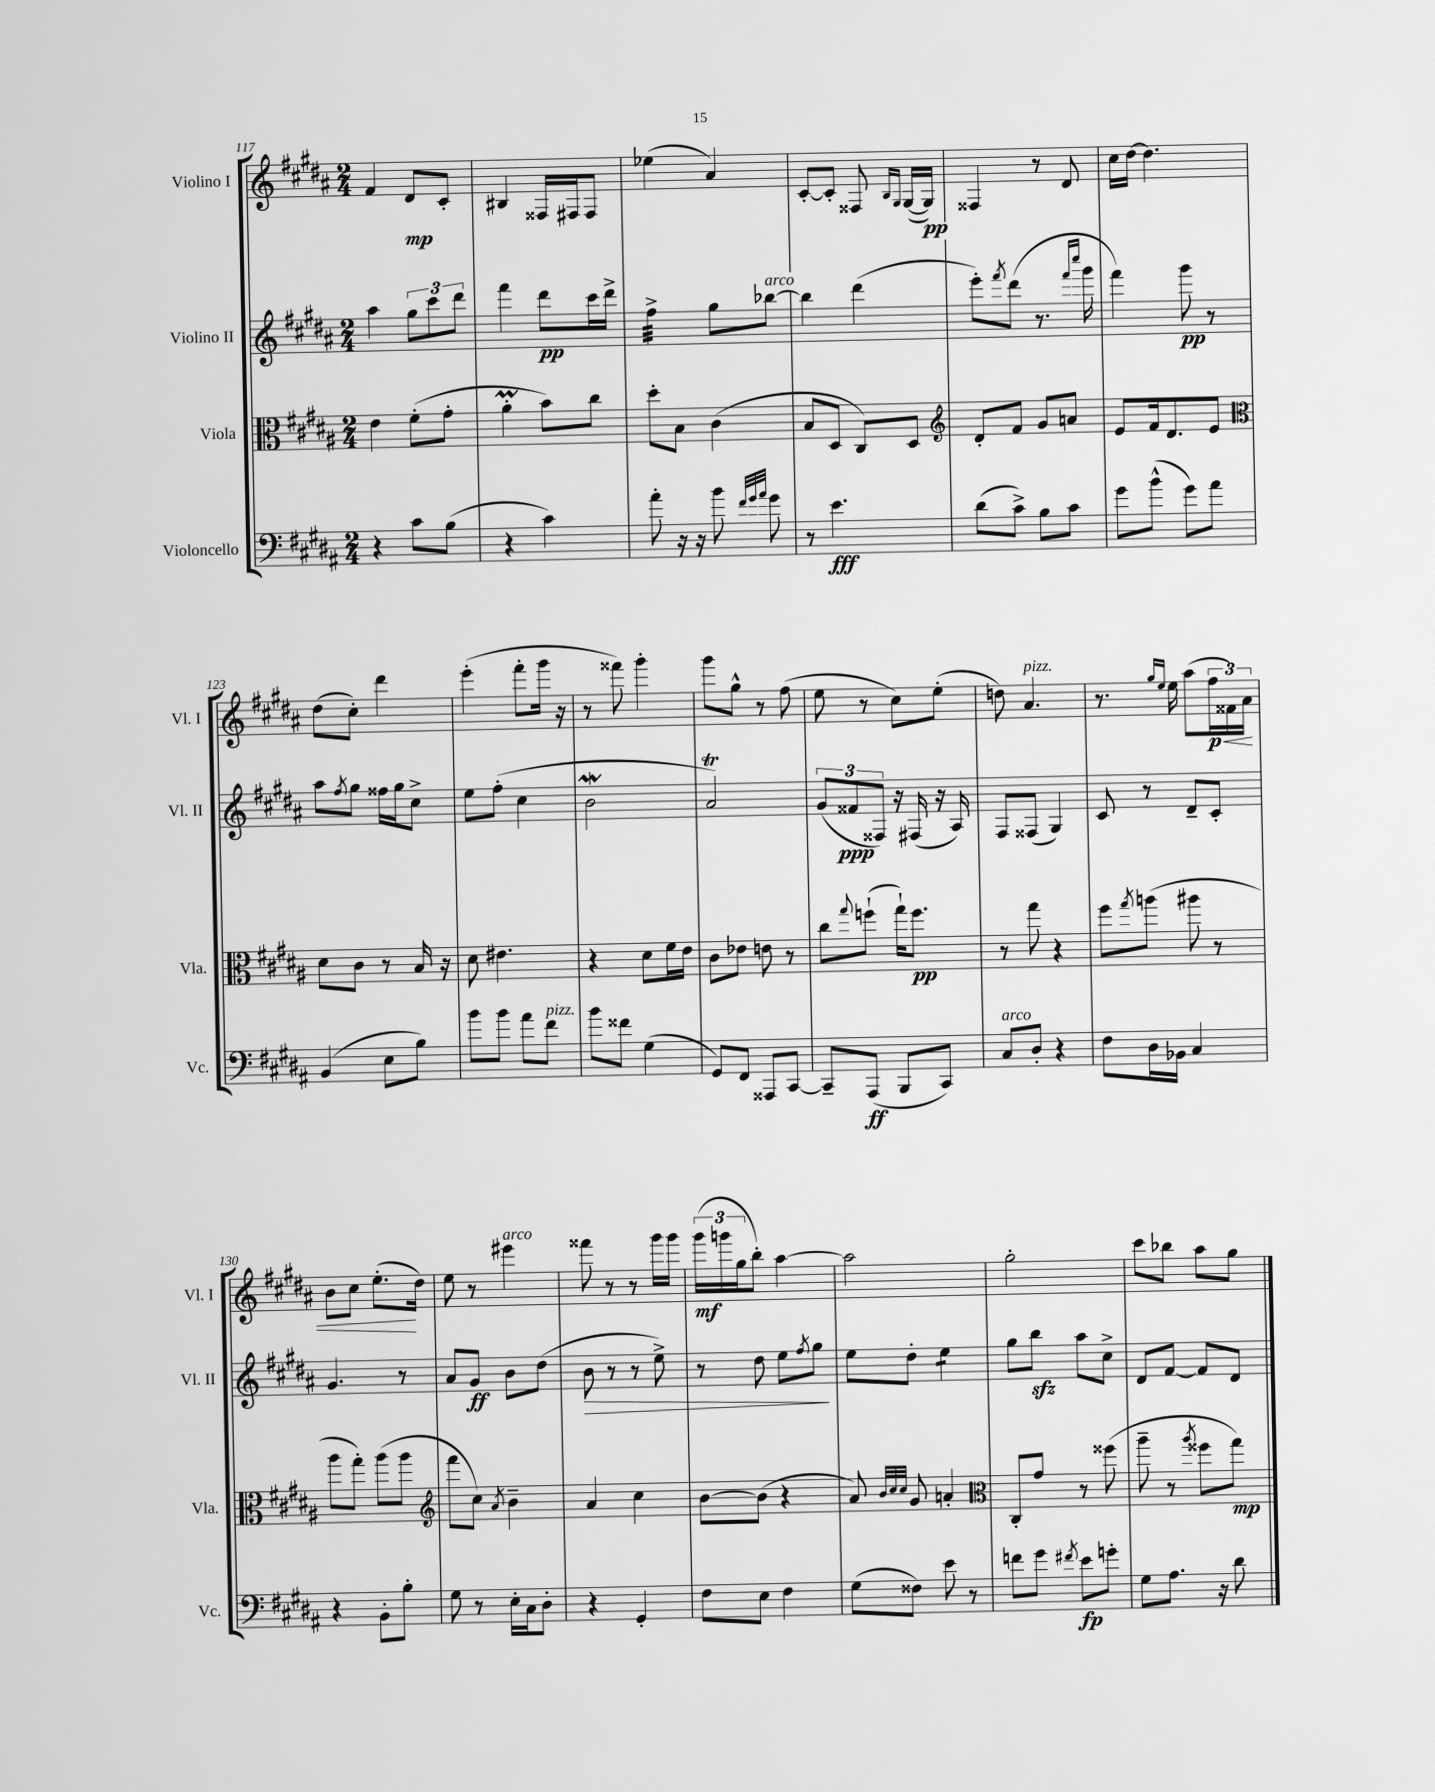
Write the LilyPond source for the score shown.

<<
\new StaffGroup <<
\new Staff = "s0" \with { instrumentName = "Violino I" shortInstrumentName = "Vl. I" } {
    \clef treble \key b \major \numericTimeSignature \time 2/4
    fis'4 dis'8\mp cis'8-. |
    bis4 fisis16 fis16 fis8 |
    ees''4( ais'4) |
    cis'8~-. cis'8-. fisis8 \grace { b16 gis16 } gis16~( gis16\pp) |
    fisis4 r8 dis'8 |
    cis''16 dis''16~ dis''4. |
    dis''8( cis''8-.) dis'''4 |
    e'''4-.( fis'''8-. gis'''16 r16 |
    r8 fisis'''8) gis'''4-. |
    gis'''8 gis''8-^ r8 fis''8( |
    e''8 r8 cis''8) e''8-.( |
    d''8) ais'4.^\markup { \italic "pizz." } |
    r8. \grace { gis''16 e''16 } e''16 ais''8( \tuplet 3/2 { fis''16\p\< fisis'16) ais'16 } |
    b'8 cis''8 e''8.-.\!( dis''16) |
    e''8 r8 eis'''4^\markup { \italic "arco" } |
    fisis'''8 r8 r8 gis'''16 gis'''16 |
    \tuplet 3/2 { gis'''16\mf( g'''16 gis''16 } b''8-.) ais''4~ |
    ais''2 |
    gis''2-. |
    cis'''8 bes''8 ais''8 gis''8 \bar "|." |
}
\new Staff = "s1" \with { instrumentName = "Violino II" shortInstrumentName = "Vl. II" } {
    \clef treble \key b \major \numericTimeSignature \time 2/4
    ais''4 \tuplet 3/2 { gis''8 cis'''8 dis'''8 } |
    fis'''4 dis'''8\pp cis'''16 dis'''16-> |
    fis''4:32-> gis''8 bes''8~^\markup { \italic "arco" } |
    bes''4 dis'''4( |
    e'''8-.) \acciaccatura { fis'''8 } dis'''8( r8. \grace { fis'''16 cis''''16 } gis'''16 |
    fis'''4) gis'''8\pp r8 |
    ais''8 \acciaccatura { fis''8 } gis''8 fisis''16 gis''16 cis''8-> |
    e''8 fis''8-.( cis''4 |
    b'2\mordent |
    ais'2\trill) |
    \tuplet 3/2 { gis'8( fisis'8\ppp fisis8) } r16 fis16( r16 ais16) |
    fis8 fisis8( gis4) |
    cis'8 r8 dis'8-- cis'8-. |
    gis'4. r8 |
    ais'8 gis'8\ff b'8 dis''8( |
    b'8\> r8 r8 e''8->) |
    r8 dis''8 e''8 \acciaccatura { fis''8 } gis''8\! |
    e''8 dis''8-. e''4:8 |
    gis''8 b''8\sfz ais''8 cis''8-> |
    dis'8 fis'8~ fis'8 dis'8 \bar "|." |
}
\new Staff = "s2" \with { instrumentName = "Viola" shortInstrumentName = "Vla." } {
    \clef alto \key b \major \numericTimeSignature \time 2/4
    e'4 fis'8-.( gis'8-. |
    ais'4-.\prall b'8) cis''8 |
    dis''8-. b8 cis'4( |
    b8 dis8 cis8) dis8 |
    \clef treble dis'8-. fis'8 gis'8 a'8 |
    e'8 fis'16 dis'8. e'8 |
    \clef alto dis'8 cis'8 r8 b16 r16 |
    dis'8 eis'4. |
    r4 dis'8 fis'16 e'16 |
    cis'8 ees'8 e'8 r8 |
    cis''8 \appoggiatura { gis''8 } f''8-!( gis''16-!) f''8.\pp |
    r8 gis''8 r4 |
    fis''8 \acciaccatura { gis''8 } a''8( ais''8 r8 |
    ais''8 gis''8-.) ais''8( ais''8 |
    \clef treble fis'''8 cis''8) \acciaccatura { ais'8 } b'4-- |
    ais'4 cis''4 |
    b'8~ b'8( r4 |
    ais'8) \grace { b'32 cis''32 cis''32 } gis'8 a'4-. |
    \clef alto cis8-. gis'8 r8 fisis''8( |
    ais''8-- r8 \acciaccatura { ais''8 } fisis''8 gis''8\mp) \bar "|." |
}
\new Staff = "s3" \with { instrumentName = "Violoncello" shortInstrumentName = "Vc." } {
    \clef bass \key b \major \numericTimeSignature \time 2/4
    r4 cis'8 b8( |
    r4 cis'4) |
    ais'8-. r16 r16 b'8 \grace { fis'32 gis'32 ais'32 } gis'8 |
    r8 e'4.\fff |
    dis'8( cis'8->) b8 cis'8 |
    gis'8 b'8-^( gis'8) ais'8 |
    b,4( e8 b8) |
    b'8 b'8 ais'8 fis'8^\markup { \italic "pizz." } |
    b'8 fisis'8 gis4( |
    gis,8) fis,8 aisis,,8 cis,8~ |
    cis,8-- ais,,8\ff( b,,8 cis,8) |
    cis8^\markup { \italic "arco" } dis8-. r4 |
    fis8 dis16 bes,16 cis4 |
    r4 b,8-. b8-. |
    gis8 r8 e16-. cis16 dis8-. |
    r4 gis,4-. |
    fis8 e8 fis4 |
    gis8( fisis8) e'8 r8 |
    f'8 gis'8 \acciaccatura { fis'8 } e'8\fp g'8-. |
    gis8 ais8. r16 dis'8 \bar "|." |
}
>>
>>
\layout { \context { \Score currentBarNumber = #117 } }
